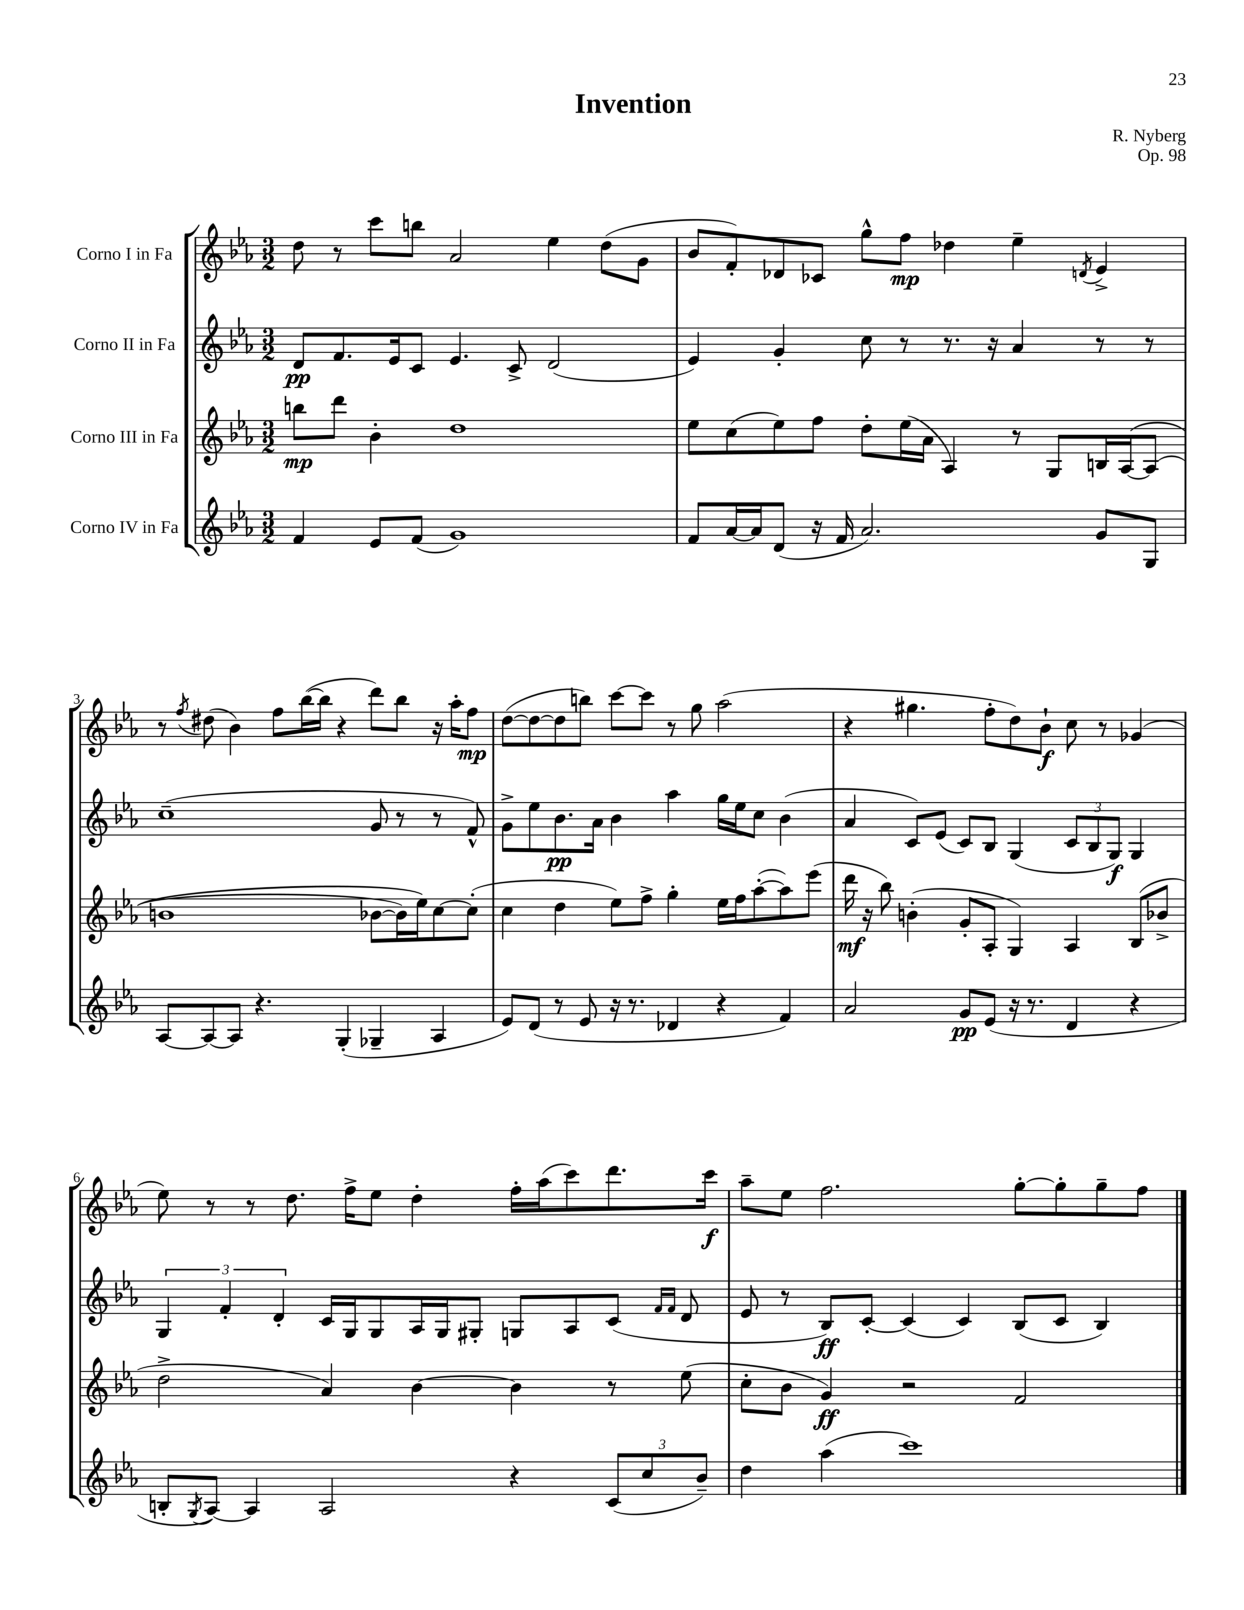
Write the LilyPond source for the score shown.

\header { title = "Invention" composer = "R. Nyberg" opus = "Op. 98" }
<<
\new StaffGroup <<
\new Staff = "s0" \with { instrumentName = "Corno I in Fa" } {
    \clef treble \key ees \major \numericTimeSignature \time 3/2
    d''8 r8 c'''8 b''8 aes'2 ees''4 d''8( g'8 |
    bes'8 f'8-.) des'8 ces'8 g''8-^ f''8\mp des''4 ees''4-- \acciaccatura { d'8 } ees'4-> |
    r8 \acciaccatura { f''8 } dis''8( bes'4) f''8 bes''16~( bes''16 r4 d'''8) bes''8 r16 aes''16-. f''8\mp |
    d''8~( d''8~ d''8 b''8) c'''8~ c'''8 r8 g''8 aes''2( |
    r4 gis''4. f''8-. d''8) bes'8-!\f c''8 r8 ges'4( |
    ees''8) r8 r8 d''8. f''16-> ees''8 d''4-. f''16-. aes''16( c'''8) d'''8. c'''16\f |
    aes''8-- ees''8 f''2. g''8~-. g''8-. g''8-- f''8 \bar "|." |
}
\new Staff = "s1" \with { instrumentName = "Corno II in Fa" } {
    \clef treble \key ees \major \numericTimeSignature \time 3/2
    d'8\pp f'8. ees'16 c'8 ees'4. c'8-> d'2( |
    ees'4) g'4-. c''8 r8 r8. r16 aes'4 r8 r8 |
    c''1--( g'8 r8 r8 f'8-^) |
    g'8-> ees''8 bes'8.\pp aes'16 bes'4 aes''4 g''16 ees''16 c''8 bes'4( |
    aes'4 c'8) ees'8( c'8) bes8 g4( \tuplet 3/2 { c'8 bes8 g8\f) } g4 |
    \tuplet 3/2 { g4 f'4-. d'4-. } c'16 g16 g8 aes16 g16 gis8-. g8 aes8 c'8( \grace { f'16 f'16 } d'8 |
    ees'8 r8 bes8\ff) c'8~-. c'4( c'4) bes8( c'8 bes4) \bar "|." |
}
\new Staff = "s2" \with { instrumentName = "Corno III in Fa" } {
    \clef treble \key ees \major \numericTimeSignature \time 3/2
    b''8\mp d'''8 bes'4-. d''1 |
    ees''8 c''8( ees''8) f''8 d''8-. ees''16( aes'16 aes4) r8 g8 b16 aes16~\( aes8( |
    b'1 bes'8~ bes'16) ees''16\) c''8~ c''8-.( |
    c''4 d''4 ees''8) f''8-> g''4-. ees''16 f''16 aes''8~-.( aes''8) ees'''8( |
    d'''16\mf r16 bes''8) b'4-.( g'8-. aes8-. g4) aes4 bes8( bes'8-> |
    d''2-> aes'4) bes'4~ bes'4 r8 ees''8( |
    c''8-. bes'8 g'4\ff) r2 f'2 \bar "|." |
}
\new Staff = "s3" \with { instrumentName = "Corno IV in Fa" } {
    \clef treble \key ees \major \numericTimeSignature \time 3/2
    f'4 ees'8 f'8( g'1) |
    f'8 aes'16~ aes'16 d'8( r16 f'16 aes'2.) g'8 g8 |
    aes8~ aes8~ aes8 r4. g4-.( ges4-- aes4 |
    ees'8) d'8( r8 ees'8 r16 r8. des'4 r4 f'4) |
    aes'2 g'8\pp ees'8( r16 r8. d'4 r4 |
    b8-. \acciaccatura { g8 } aes8~) aes4 aes2 r4 \tuplet 3/2 { c'8( c''8 bes'8--) } |
    d''4 aes''4( c'''1) \bar "|." |
}
>>
>>
